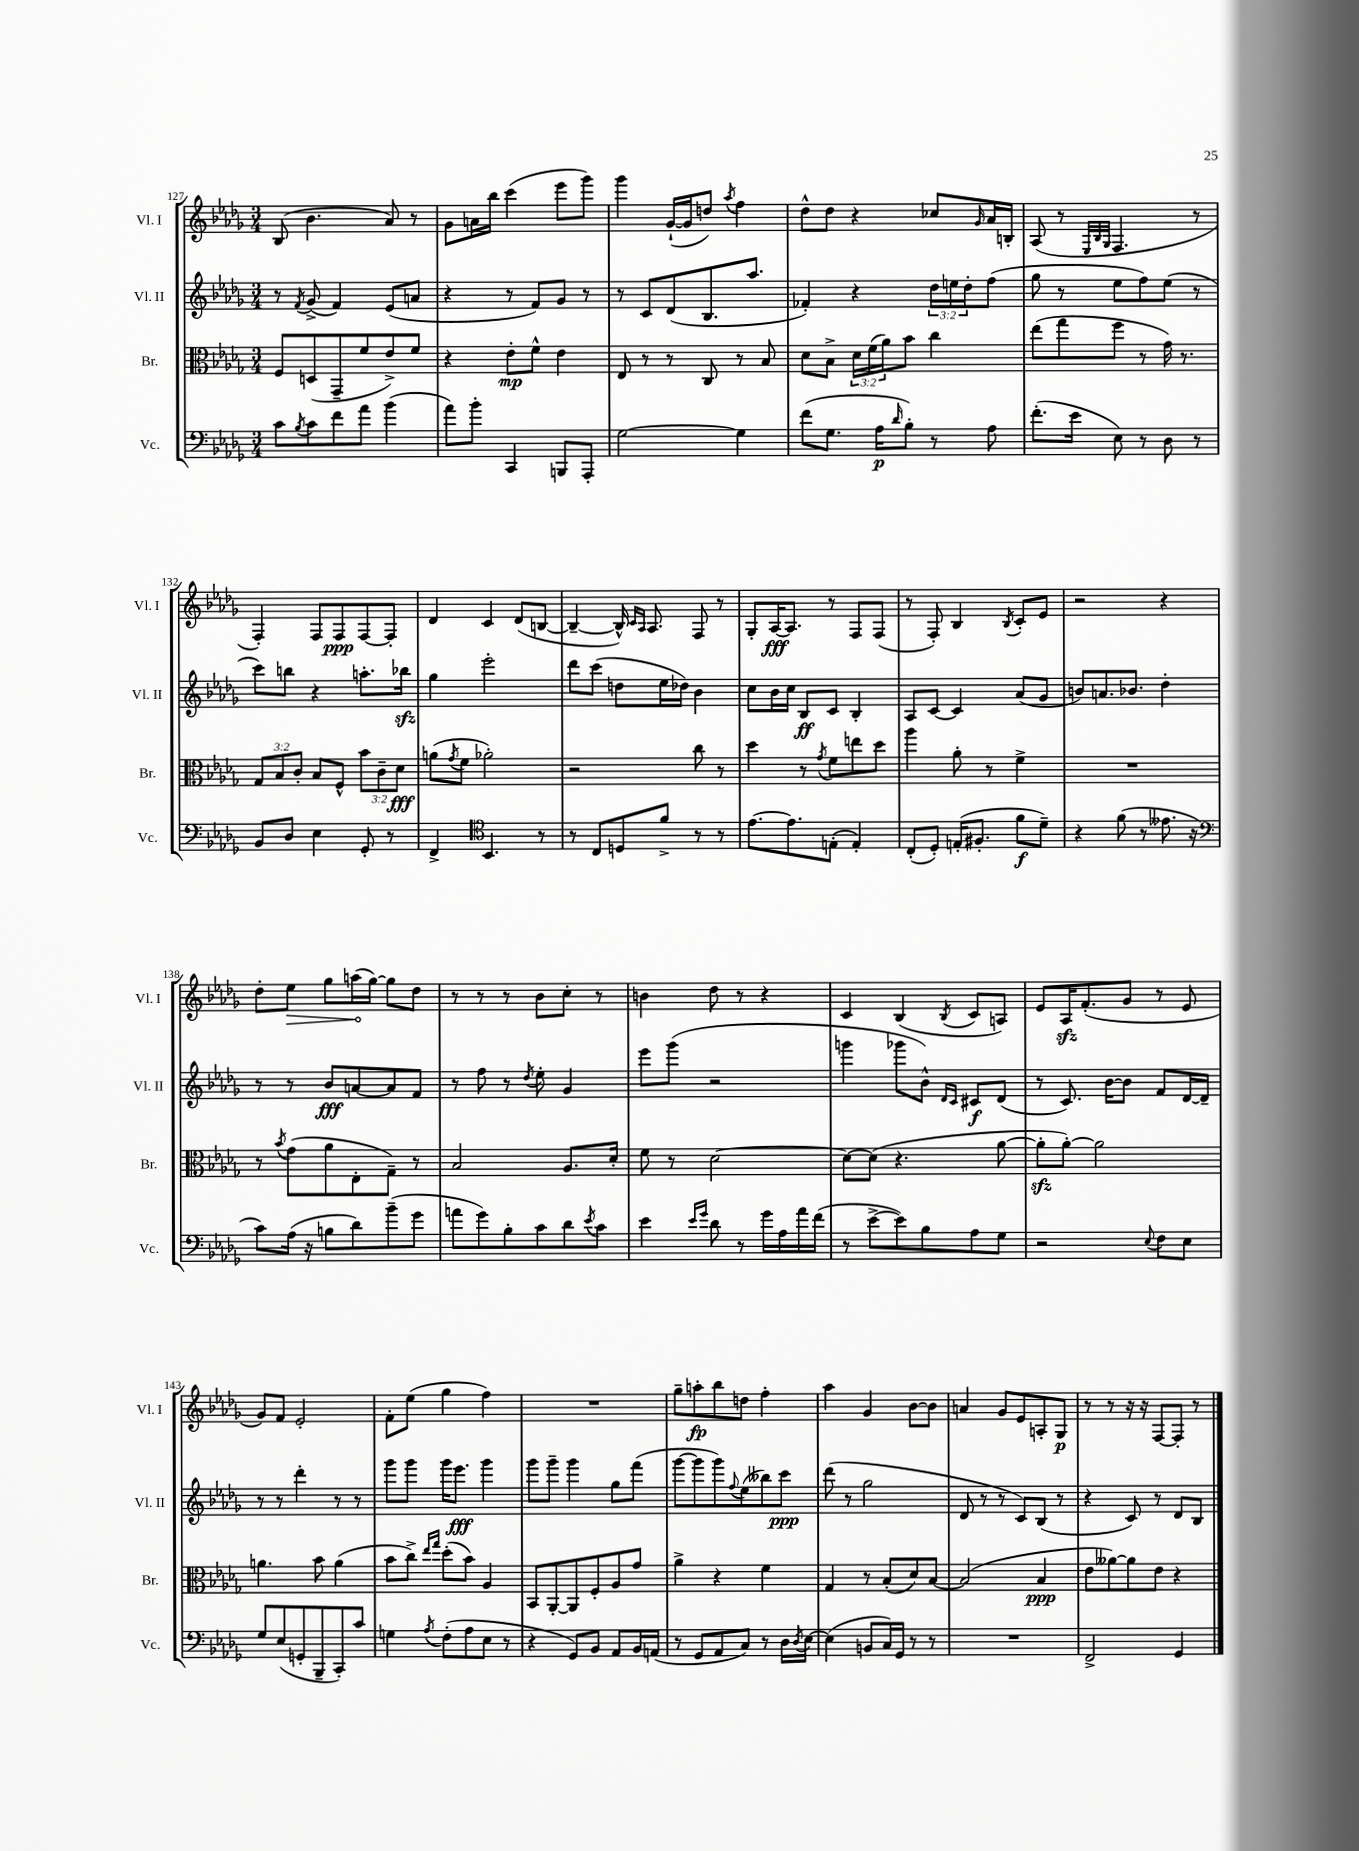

**kern	**kern	**kern	**kern
*staff4	*staff3	*staff2	*staff1
*clefF4	*clefC3	*clefG2	*clefG2
*k[b-e-a-d-g-]	*k[b-e-a-d-g-]	*k[b-e-a-d-g-]	*k[b-e-a-d-g-]
*M3/4	*M3/4	*M3/4	*M3/4
8c	8F	8r	(8B-
8qB-	.	8qf	.
8c	(8D	(8g-^	4.b-
8f	8GG-~	4f)	.
8a-	8f	.	.
(4b-	8e-^)	(8e-	8a-)
.	8f	8a	8r
=	=	=	=
8a-)	4r	4r	8g-
8b-'	.	.	16a
.	.	.	16bb-
4CC	8e-'	8r	(4ccc
.	8f^^	8f)	.
8BBB	4e-	8g-	8eee-
8AAA-'	.	8r	8ggg-)
=	=	=	=
[2G-	8E-	8r	4ggg-
.	8r	8c	.
.	8r	(8d-	([16g-`
.	.	.	16g-]
.	8C	8.B-	8dd)
.	.	.	8qaa-
4G-]	8r	.	4ff
.	.	8.aa-	.
.	8B-	.	.
=	=	=	=
(8f	8d-	4f-')	8dd-^^
8.G-	8B-^	.	8dd-
.	24d-	4r	4r
.	(24f	.	.
16A-	.	.	.
.	24a-)	.	.
16qqd-	.	.	.
8B-')	8b-	.	.
8r	4cc	24dd-	8cc-
.	.	24ee	.
.	.	24dd-'	.
.	.	.	16qqg-
8A-	.	(8ff	16a-
.	.	.	16B'
=	=	=	=
(8.f'	(8ee-	8gg-	(8A-
.	8gg-	8r	8r
16e-	.	.	.
.	.	.	32qqE-
.	.	.	32qqB-
.	.	.	32qqG-
8E-)	8ff	8ee-	4.F
8r	8r	8ff)	.
8D-	16g-)	(8ee-	.
.	8.r	.	.
8r	.	8r	8r
=	=	=	=
8BB-	12G-	8ccc)	4F')
.	12B-	.	.
8D-	.	8bb	.
.	12c'	.	.
4E-	8B-	4r	8F
.	8F^^	.	8F
8GG-'	12b-	8.aa'	[8F
.	12c~	.	.
8r	.	.	8F']
.	12d-	.	.
.	.	16bb-	.
=	=	=	=
4FF^	(8a	4gg-	4d-
.	8qg-	.	.
.	8f	.	.
*clefC4	*	*	*
4.BB-	2a-')	2eee-'	4c
.	.	.	(8d-
8r	.	.	[8B
=	=	=	=
8r	2r	8ddd-	4B~_
8C	.	(8ccc	.
8D	.	8dd	16B^^])
.	.	.	16qqc
.	.	.	16qqA-
.	.	.	8.A-
8f^	.	16ee-	.
.	.	16dd-)	.
8r	8cc	4b-	8F
8r	8r	.	8r
=	=	=	=
[8.e-	4dd-	8cc	8G-'
.	.	16b-	[16A-
8.e-]	.	16cc	8.A-]
.	8r	8B-	.
.	8qg-	.	.
(8E'	8f	8c	8r
4E')	8ee	4B-'	8F
.	8dd-	.	(8F
=	=	=	=
(8C'	4aa-	8A-	8r
8D-')	.	[8c	8F')
(16E'	8a-'	4c]	4B-
8.F#'	.	.	.
.	8r	.	.
.	.	.	8qB-
8f	4f^	(8a-	8c'
8d-~)	.	8g-	8e-
=	=	=	=
4r	2.r	8b)	2r
.	.	8.a	.
(8f	.	.	.
.	.	8.b-	.
8r	.	.	.
8.e--	.	4dd-'	4r
16r	.	.	.
=	=	=	=
*clefF4	*	*	*
8c)	8r	8r	8dd-'
.	8qb-	.	.
(16A-	(8g-	8r	8ee-
16r	.	.	.
8B	8a-	8b-	8gg-
8d-)	8E-'	[8a	(16aa
.	.	.	[16gg-)
(8b-~	8G-~)	8a]	8gg-]
8g-	8r	8f	8dd-
=	=	=	=
8a	2B-	8r	8r
8g-)	.	8ff	8r
8B-'	.	8r	8r
.	.	8qdd-	.
8c	.	8ee-'	8b-
8d-	8.A-	4g-	8cc'
8qe-	.	.	.
8c	.	.	8r
.	16d-'	.	.
=	=	=	=
4e-	8f	8eee-	4b
.	8r	(8ggg-	.
16qqe-	.	.	.
16qqg-	.	.	.
8d-	[2d-	2r	8dd-
8r	.	.	8r
16g-	.	.	4r
16A-	.	.	.
16a-	.	.	.
(16f	.	.	.
=	=	=	=
8r	8d-_	4ggg	4c
[8e-^	(8d-]	.	.
8e-])	4.r	8ggg-	(4B-
8B-	.	8b-^^)	.
.	.	16qqd-	.
.	.	16qqc	8qB-
8A-	.	8c#	8c
8G-	[8a-	(8d-	8A)
=	=	=	=
2r	8a-']	8r	8e-
.	[8a-')	8.c)	16A-
.	.	.	(8.f'
.	2a-]	.	.
.	.	[16b-	.
.	.	8b-]	8g-
8qqE-	.	.	.
8F	.	8f	8r
8E-	.	[16d-	8e-
.	.	16d-~]	.
=	=	=	=
8G-	4.a	8r	8g-)
(8E-	.	8r	8f
8GG'	.	4ddd-'	2e-'
8BBB-~	8b-	.	.
8CC')	(4a	8r	.
8c	.	8r	.
=	=	=	=
4G	8b-	8ggg-	8f'
.	8cc^)	8ggg-	(8ee-
.	16qqee-	.	.
8qA-	16qqgg-	.	.
(8F'	(8dd-'	16ggg-	4gg-
.	.	8.eee-	.
8A-	8b-)	.	.
8E-	4A-	4ggg-	4ff)
8r	.	.	.
=	=	=	=
4r	8BB-	8ggg-	2.r
.	[8AA-'	8ggg-~	.
8GG-)	8AA-]	4ggg-	.
8BB-	8F'	.	.
8AA-	8A-	8gg-	.
16BB-	8g-	(8fff	.
(16AA	.	.	.
=	=	=	=
8r	4a-^	[8ggg-	8gg-~
8GG-	.	8ggg-]	8aa'
8AA-	4r	8ggg-)	8bb-
.	.	8qqff	.
8C)	.	(8ee-	8dd
8r	4f	8bb--)	4ff'
16D-	.	8ccc	.
8qD-	.	.	.
[16E-	.	.	.
=	=	=	=
(4E-]	4G-	(8ddd-	4aa-
.	.	8r	.
8BB	8r	2gg-	4g-
16C)	(8B-'	.	.
16GG-	.	.	.
8r	8d-)	.	[8b-
8r	[8B-	.	8b-]
=	=	=	=
2.r	(2B-]	8d-	4a
.	.	8r	.
.	.	8r	8g-
.	.	8c)	8e-
.	4B-	(8B-	8A'
.	.	8r	8G-
=	=	=	=
2FF^	8e-	4r	8r
.	[8a--)	.	8r
.	8a--]	8c)	16r
.	.	.	16r
.	8e-	8r	[8F
4GG-	4r	8d-	8F']
.	.	8B-	8r
==	==	==	==
*-	*-	*-	*-
